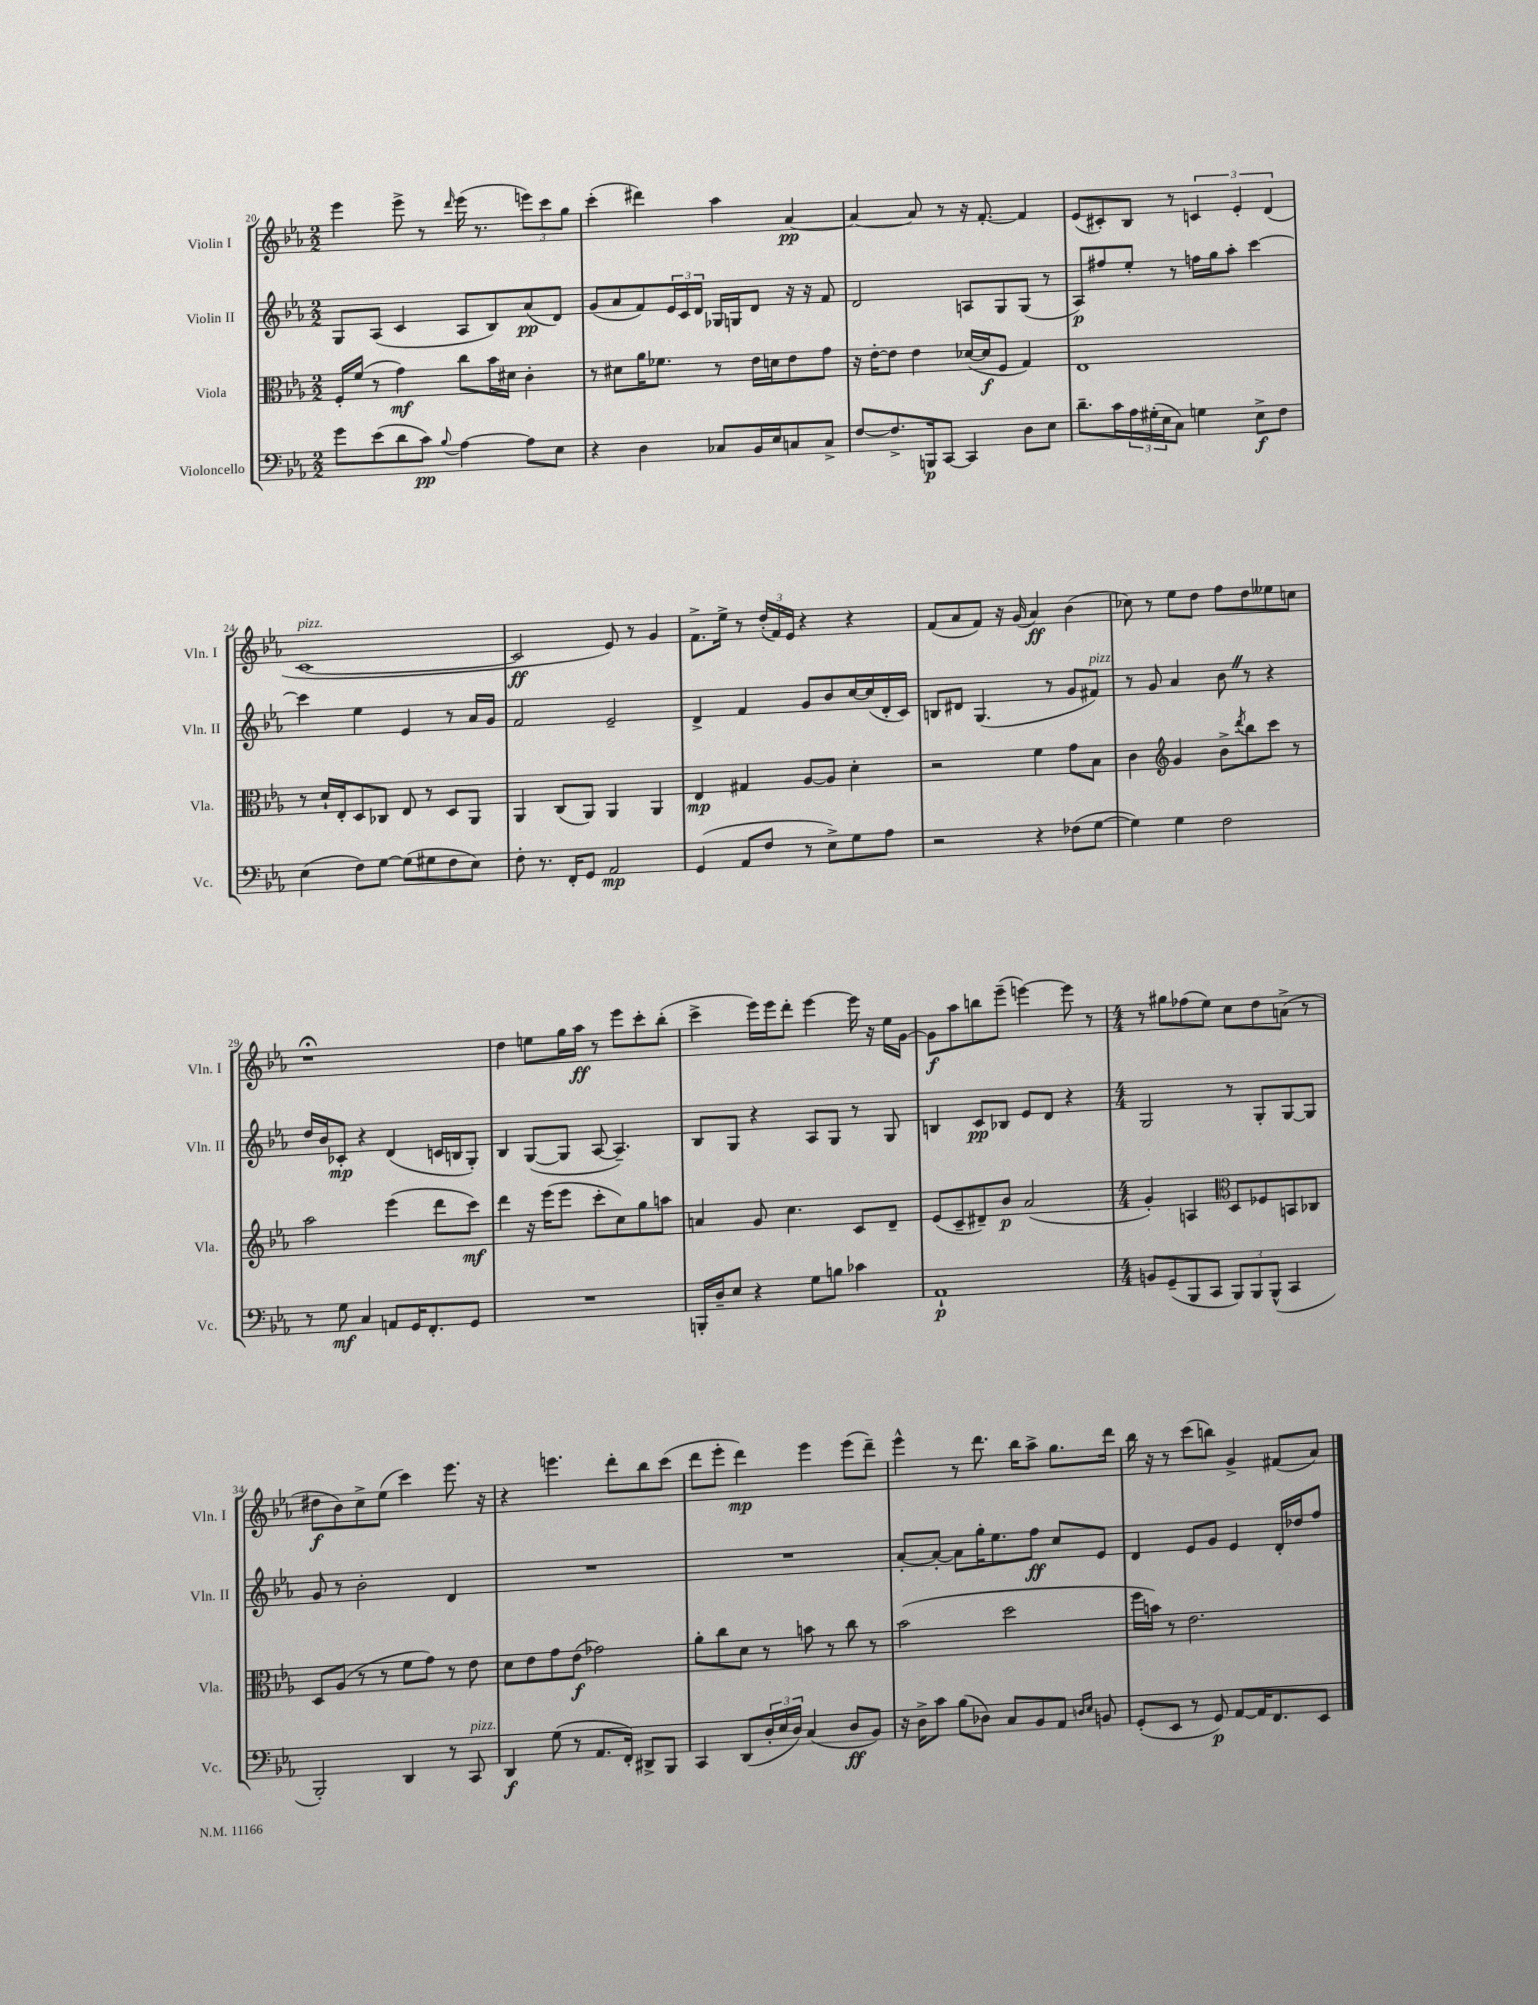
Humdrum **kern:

**kern	**kern	**kern	**kern
*staff4	*staff3	*staff2	*staff1
*clefF4	*clefC3	*clefG2	*clefG2
*k[b-e-a-]	*k[b-e-a-]	*k[b-e-a-]	*k[b-e-a-]
*M2/2	*M2/2	*M2/2	*M2/2
8g	16F'	8G	4eee-
.	(16f	.	.
(8e-	8r	(8A-	.
8d	4g)	4c	8eee-^
8c)	.	.	8r
8qqB-	.	.	16qqddd
[4A-	8cc	8A-	(16eee-
.	.	.	8.r
.	16b-	8B-)	.
.	16d#	.	.
8A-]	4c'	(8a-	12eee)
.	.	.	12ccc
8E-	.	8d)	.
.	.	.	12gg
=	=	=	=
4r	8r	(8g	(4ccc'
.	8d#	8a-	.
4D	16a-	8f)	4ddd#)
.	8.f-	.	.
.	.	24e-	.
.	.	24c	.
.	.	24d	.
8C-	8r	16G-	4aa-
.	.	16G	.
16BB-	16e-	8d	.
16E-	16d	.	.
8C	8e-	16r	[4a-
.	.	16r	.
8C^	8g	8f	.
=	=	=	=
[8F	16r	2d	4a-_
.	[16e-'	.	.
8.F^]	8e-]	.	.
.	4e-	.	8a-]
16BBB	.	.	.
[8CC	.	.	8r
4CC]	([16d-	8A	16r
.	16d-]	.	[8.f'
.	8F	8G	.
8D	4G)	(8G	4f]
8E-	.	8r	.
=	=	=	=
8.d~	1E-	8A-)	(8e-
.	.	8ff#	8c#')
16c	.	.	.
24A-	.	8ee-'	8B-
(24G#'	.	.	.
24E-	.	.	.
8C)	.	8r	8r
4G	.	16ff	6c
.	.	16gg	.
.	.	8aa-'	.
.	.	.	6e-'
8E-^	.	[4ccc	.
.	.	.	(6d
8F	.	.	.
=	=	=	=
(4E-	8r	4ccc]	[1c
.	16d`	.	.
.	16E-'	.	.
8F)	8D	4ee-	.
[8G	8C-	.	.
(8G]	8E-	4e-	.
8G#	8r	.	.
8F	8D	8r	.
8E-)	8AA-	16a-	.
.	.	16g	.
=	=	=	=
8F'	4AA-	2f	2c]
8.r	.	.	.
.	(8C	.	.
16FF'	.	.	.
8GG	8AA-)	.	.
2AA-	4AA-	2e-~	8e-)
.	.	.	8r
.	4AA-	.	4g
=	=	=	=
(4GG	4E-	4d^	8.f^
.	.	.	16ee-^
8AA-	4G#	4f	8r
8F	.	.	(24dd'
.	.	.	24f)
.	.	.	24e-
8r	[8A-	8g	4r
8E-^)	8A-]	8b-	.
8G	4d'	[16cc	4r
.	.	(16cc]	.
8A-	.	16d'	.
.	.	16c)	.
=	=	=	=
2r	2r	8B	(8f
.	.	8d#	8a-
.	.	(4.G	8f)
.	.	.	16r
.	.	.	(16g
4r	4f	.	4a-)
.	.	8r	.
(8F-	8g	8g	(4b-
[8G	8B-	8f#)	.
=	=	=	=
4G])	4c	8r	8cc-)
.	.	8g	8r
*	*clefG2	*	*
4G	4g	4a-	8ee-
.	.	.	8dd
2F	8b-^	8b-	8ff
.	8qddd	.	.
.	8bb-	8r	8dd
.	8ccc	4r	8ee--
.	8r	.	8cc
=	=	=	=
8r	2aa-	16dd	1r;
.	.	16b-	.
8G	.	8c-'	.
4C	.	4r	.
8AA	(4eee-	(4d	.
16GG	.	.	.
8.FF'	.	.	.
.	8ddd	16c	.
.	.	16B	.
8GG	8ccc)	8G')	.
=	=	=	=
1r	4ddd	4B-	4dd
.	16r	([8G	8ee
.	(16eee-	.	.
.	8eee-	8G]	16gg
.	.	.	16aa-
.	8ccc'	[8A-	8r
.	8cc)	4.A-~])	8eee-
.	8gg	.	8ccc'
.	8aa	.	(8bb-'
=	=	=	=
16BBB'	4a	8B-	4ccc^
16D~	.	.	.
8E-	.	8G	.
4r	8g	4r	16eee-)
.	.	.	16eee-
.	4.cc	.	8ddd'
8G	.	8A-	[4eee-
8B	.	8G	.
4c-	8c	8r	16eee-]
.	.	.	16r
.	8d~	8G	16ee-
.	.	.	[16g
=	=	=	=
1AA-`	(8e-	4B	8g]
.	8c~	.	8aa-
.	8d#~)	8c	8bb
.	8b-	8B-	(8eee-~
.	(2a-	8e-	[4eee)
.	.	8d	.
.	.	4r	8eee]
.	.	.	8r
=	=	=	=
*M4/4	*M4/4	*M4/4	*M4/4
8BB	4g')	2G	8r
(8GG~	.	.	8gg#
8BBB-	4A	.	(8ff-
8CC	.	.	8ee-)
*	*clefC3	*	*
12BBB-)	8D	8r	8cc
12BBB-	.	.	.
.	8F-	8G'	8dd
(12BBB-^^	.	.	.
4CC	8BB	[8G	(8a^
.	8C-	8G]	8r
=	=	=	=
2BBB-')	8D	8g	8dd#
.	(8A-	8r	8b-)
.	8r	2b-'	8cc^
.	8r	.	(8ee-
4DD	8f	.	4ccc)
.	8g)	.	.
8r	8r	4d	8.eee-
8CC	8e-	.	.
.	.	.	16r
=	=	=	=
4DD	8d	1r	4r
.	8e-	.	.
(8G	8g	.	4.eee
8r	(8e-	.	.
8.AA-	2g-)	.	.
.	.	.	8ddd'
16FF')	.	.	.
8DD#^	.	.	8bb-
8BBB-	.	.	(8ccc
=	=	=	=
4CC	8a-'	1r	8ddd
.	8cc	.	8eee-'
(8DD	8d	.	4ddd)
24D'	8r	.	.
24E-	.	.	.
24D)	.	.	.
(4C	8b	.	4eee-
.	8r	.	.
8D	8cc	.	(8eee-
8BB-)	8r	.	8ddd~)
=	=	=	=
16r	(2b-	[8a-'	4eee-^^
16D^	.	.	.
8c	.	8a-'_	.
(8B-	.	8a-]	8r
8D-)	.	16gg'	8.ddd
.	.	8.ee-	.
8C	2dd	.	.
.	.	.	16bb-
8BB-	.	8ff	8aa-^
8AA-	.	8cc	8.gg
16qqD	.	.	.
16qqE-	.	.	.
8BB	.	8e-	.
.	.	.	16ddd
=	=	=	=
(8GG'	16ff	4d	16bb-
.	16b)	.	16r
8EE-	8r	.	8r
8r	2.e-	8e-	(8ccc
8GG)	.	8g	8bb)
[8AA-	.	4e-	4g^
16AA-]	.	.	.
8.FF	.	.	.
.	.	16d'	(8f#
.	.	16dd-	.
8EE-	.	8ff	8a-)
==	==	==	==
*-	*-	*-	*-
